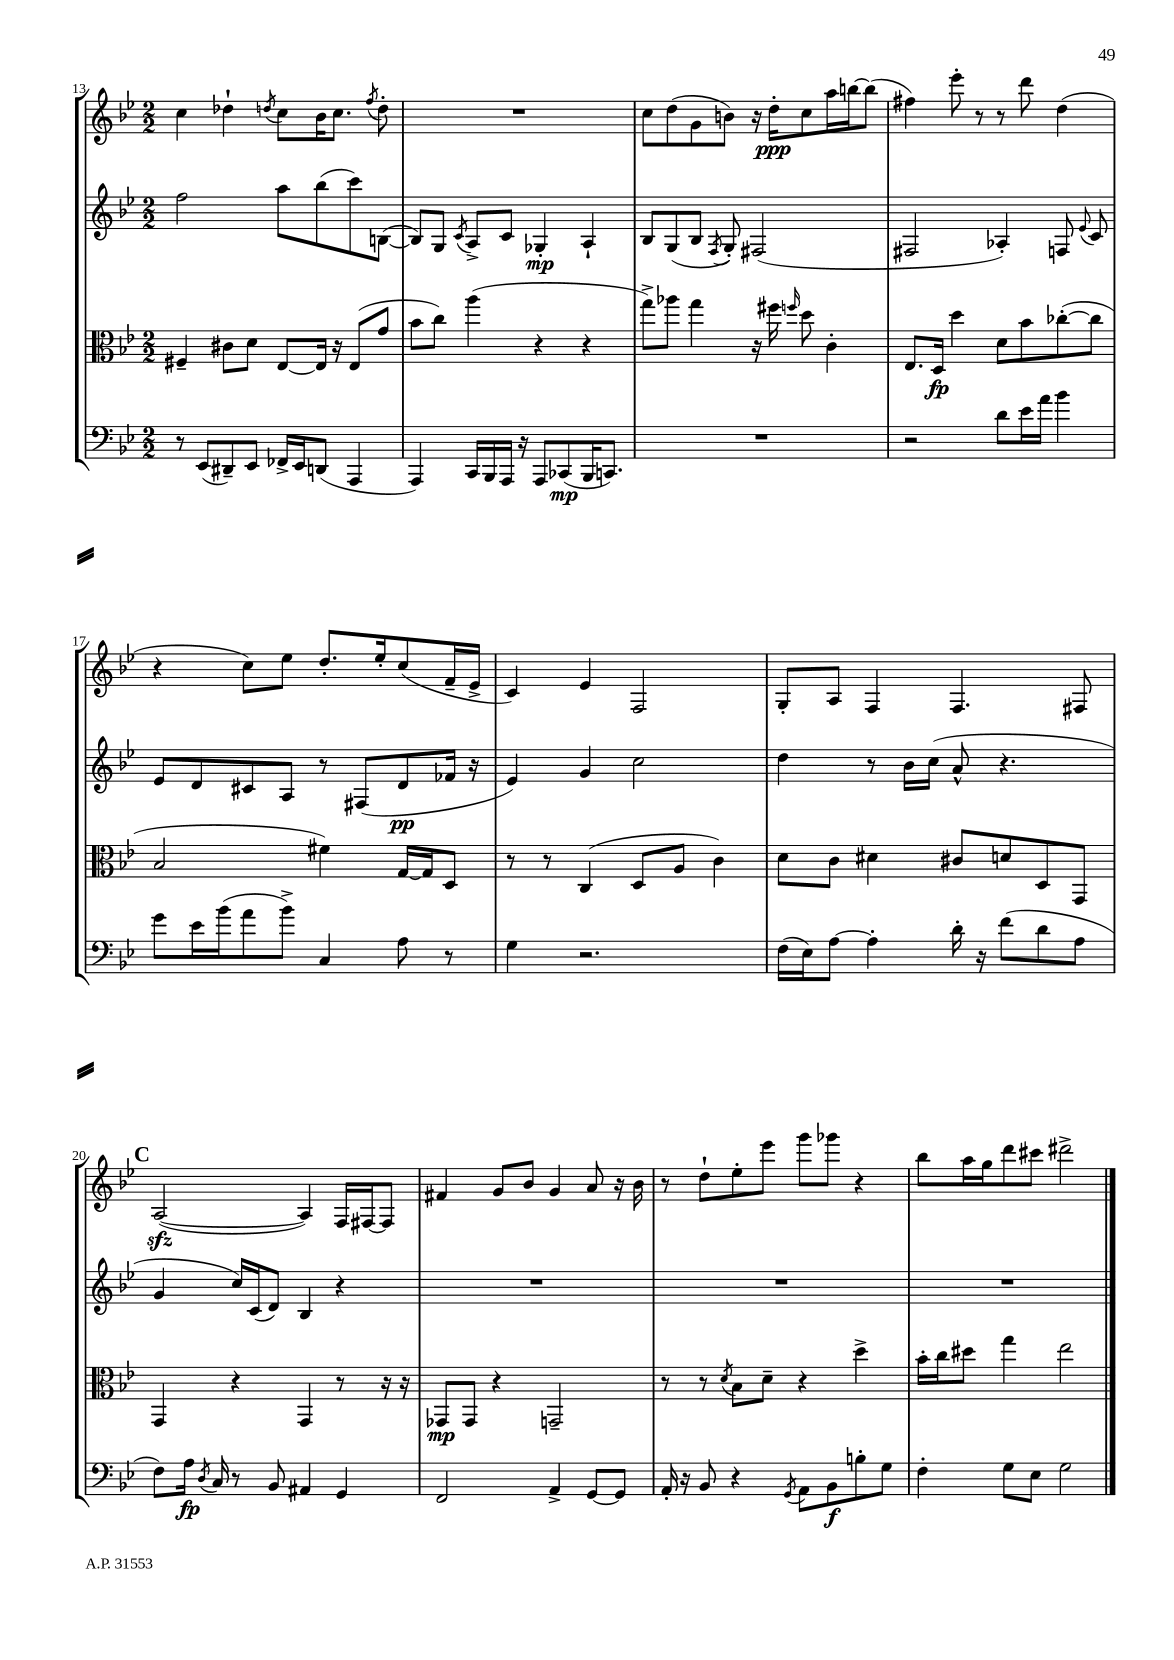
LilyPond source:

<<
\new StaffGroup <<
\new Staff = "s0" {
    \clef treble \key bes \major \numericTimeSignature \time 2/2
    \autoBeamOff c''4 des''4-! \acciaccatura { d''8 } c''8[ bes'16 c''8.] \acciaccatura { f''8 } d''8-. |
    R1 |
    c''8[ d''8( g'8 b'8]) r16 d''16[-.\ppp c''8 a''16 b''16~ b''8]( |
    fis''4) ees'''8-. r8 r8 d'''8 d''4( |
    r4 c''8[) ees''8] d''8.[-. ees''16-. c''8( f'16-- ees'16]-> |
    c'4) ees'4 f2 |
    g8[-. a8] f4 f4. fis8 |
    \mark \markup { \bold "C" } a2~\sfz( a4) f16[ fis16~ fis8] |
    fis'4 g'8[ bes'8] g'4 a'8 r16 bes'16 |
    r8 d''8[-! ees''8-. ees'''8] g'''8[ ges'''8] r4 |
    bes''8[ a''16 g''16 d'''8 cis'''8] dis'''2-> \bar "|." |
}
\new Staff = "s1" {
    \clef treble \key bes \major \numericTimeSignature \time 2/2
    \autoBeamOff f''2 a''8[ bes''8( c'''8) b8]~( |
    b8[) g8] \acciaccatura { c'8 } a8[-> c'8] ges4-.\mp a4-! |
    bes8[ g8( bes8] \acciaccatura { f8 } g8-.) fis2( |
    fis2 aes4-.) f8 \appoggiatura { ees'8 } c'8 |
    ees'8[ d'8 cis'8 a8] r8 fis8[( d'8\pp fes'16] r16 |
    ees'4) g'4 c''2 |
    d''4 r8 bes'16[ c''16]( a'8-^ r4. |
    \mark \markup { \bold "C" } g'4 c''16[) c'16( d'8]) bes4 r4 |
    R1 |
    R1 |
    R1 \bar "|." |
}
\new Staff = "s2" {
    \clef alto \key bes \major \numericTimeSignature \time 2/2
    \autoBeamOff fis4-- cis'8[ d'8] ees8[~ ees16] r16 ees8[( g'8] |
    bes'8[ c''8]) a''4( r4 r4 |
    g''8[->) aes''8] g''4 r16 fis''16 \grace { f''16 } d''8 c'4-. |
    ees8.[ d16]\fp d''4 d'8[ bes'8 ces''8~-.( ces''8] |
    bes2 fis'4) g16[~ g16 d8] |
    r8 r8 c4( d8[ a8] c'4) |
    d'8[ c'8] dis'4 cis'8[ d'8 d8 g,8] |
    \mark \markup { \bold "C" } g,4 r4 g,4 r8 r16 r16 |
    ges,8[\mp ges,8] r4 g,2-- |
    r8 r8 \acciaccatura { d'8 } bes8[ d'8]-- r4 d''4-> |
    bes'16[-. c''16 dis''8] g''4 ees''2 \bar "|." |
}
\new Staff = "s3" {
    \clef bass \key bes \major \numericTimeSignature \time 2/2
    \autoBeamOff r8 ees,8[( dis,8--) ees,8] fes,16[-> ees,16 d,8]( a,,4 |
    a,,4) c,16[ bes,,16 a,,16] r16 a,,8[ ces,8\mp( bes,,16 c,8.]) |
    R1 |
    r2 d'8[ ees'16 a'16] bes'4 |
    g'8[ ees'16 bes'16( a'8 bes'8]->) c4 a8 r8 |
    g4 r2. |
    f16[( ees16) a8]~ a4-. d'16-. r16 f'8[( d'8 a8] |
    \mark \markup { \bold "C" } f8[) a16]\fp \acciaccatura { d8 } c16 r8 bes,8 ais,4 g,4 |
    f,2 a,4-> g,8[~ g,8] |
    a,16-. r16 bes,8 r4 \acciaccatura { g,8 } a,8[ bes,8\f b8-. g8] |
    f4-. g8[ ees8] g2 \bar "|." |
}
>>
>>
\layout { \context { \Score currentBarNumber = #13 } }
